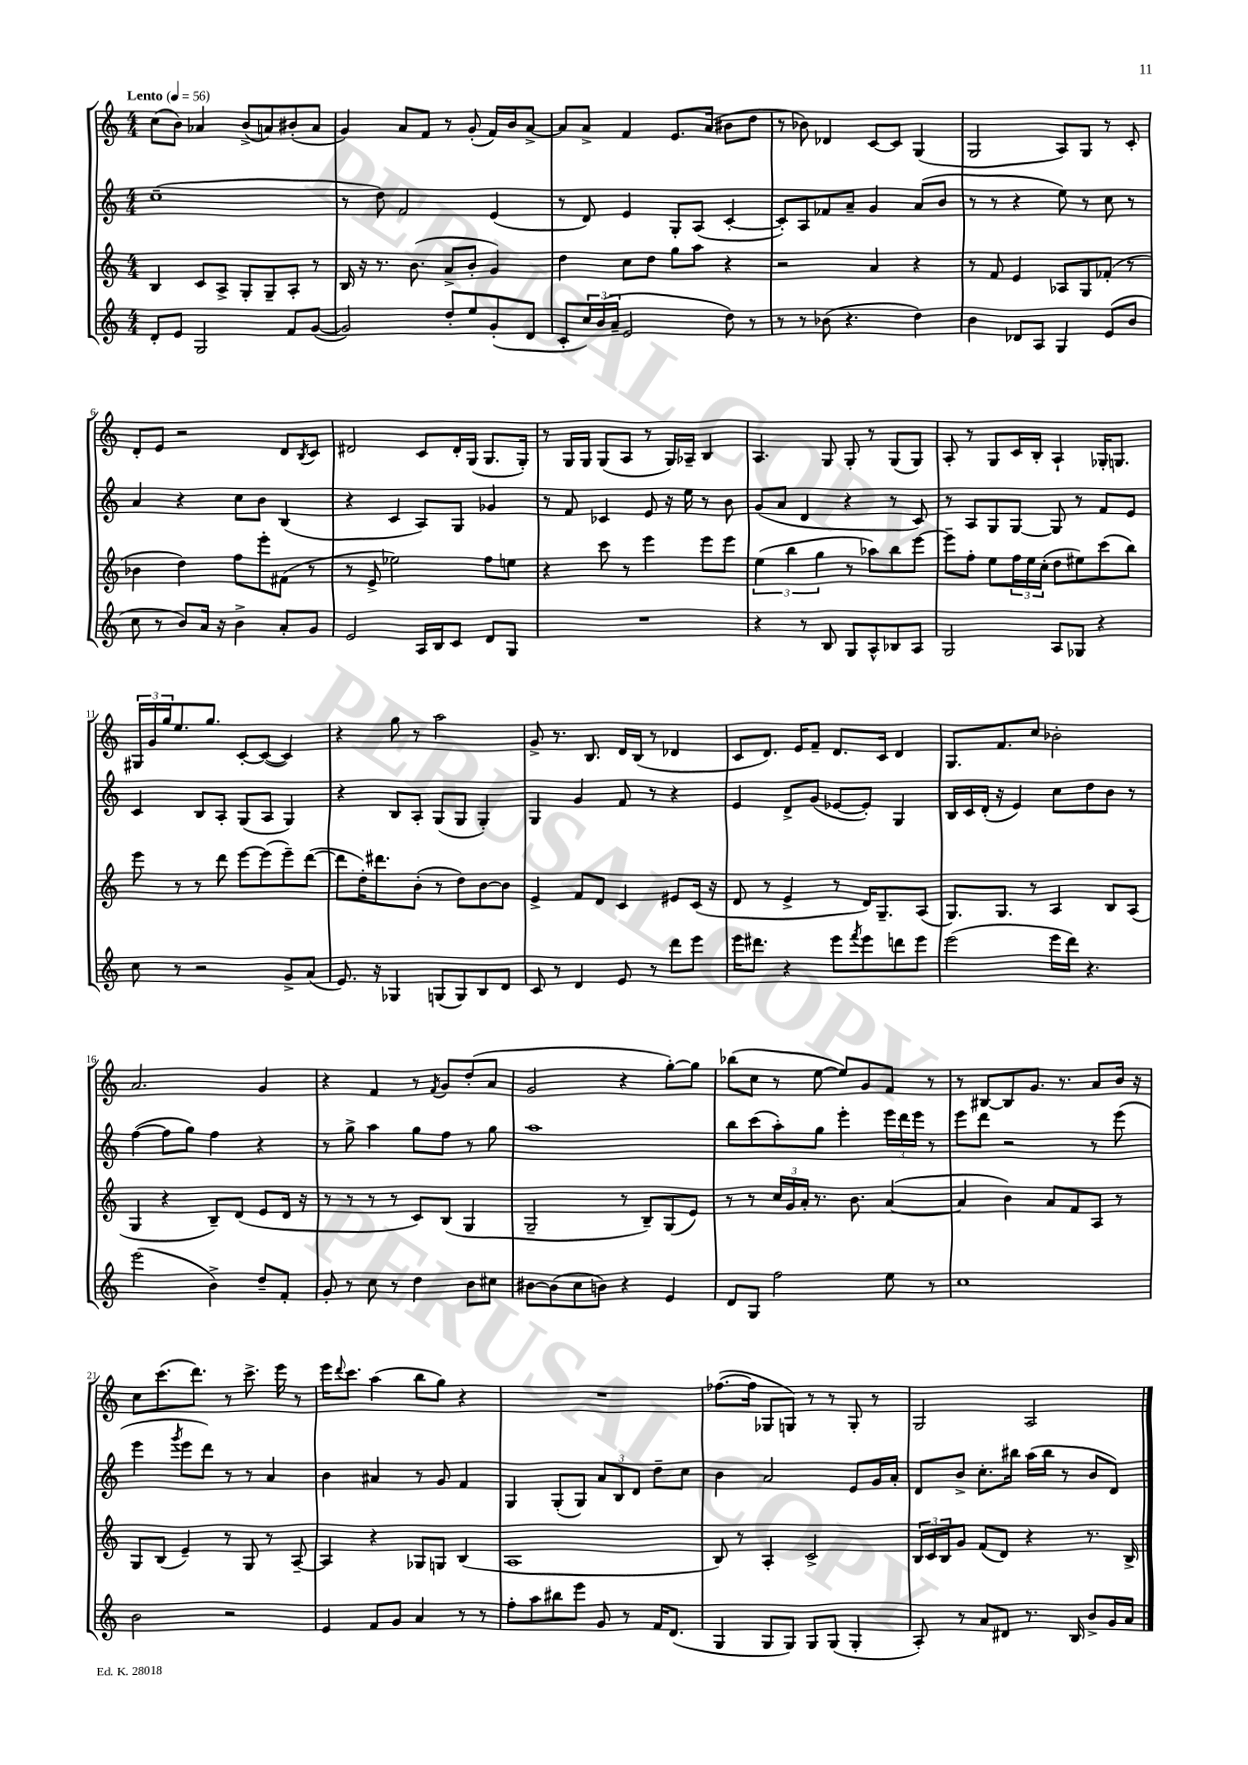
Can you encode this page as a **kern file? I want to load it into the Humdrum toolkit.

**kern	**kern	**kern	**kern
*part4	*part3	*part2	*part1
*staff4	*staff3	*staff2	*staff1
*clefG2	*clefG2	*clefG2	*clefG2
*k[]	*k[]	*k[]	*k[]
*M4/4	*M4/4	*M4/4	*M4/4
*MM56	*MM56	*MM56	*MM56
=1	=1	=1	=1
!	!	!	!LO:TX:a:B:t=Lento
8d'/L	4B/	(1cc~	(8cc\L
8e/J	.	.	8b\J)
2G/	8c/L	.	4a-X/
.	8A^/J	.	.
.	8G'/L	.	(8b^/L
.	8G~/	.	8an/)
8f/L	8A'/J	.	(8b#X'/
([8g/J	8r	.	8a/J
=2	=2	=2	=2
2g/])	16B/	8r	4g/)
.	16r	.	.
.	8.r	8dd\)	.
.	.	2f/	8a/L
.	(8.b\	.	.
.	.	.	8f/J
8dd'/L	8a^/L	.	8r
8ee/	8b'/J	.	(8g'/
(8g'/	4g/)	(4e/	16f/LL)
.	.	.	16b/J
8d/J	.	.	[8a^/J
=3	=3	=3	=3
8c'/L	4dd\	8r	8a/L]
24cc/L)	.	8d/)	8a^/J
(24b/	.	.	.
24a~/JJ	.	.	.
2e/	8cc\L	4e/	4f/
.	8dd\J	.	.
.	8gg\L	8G'/L	8.e/L
.	8aa\J	(8A/J	.
.	.	.	(16a/Jk
8dd\)	4r	[4c'/	8b#X\L
8r	.	.	8dd\J
=4	=4	=4	=4
8r	2r	8c'/L])	8r
8r	.	8A/	8b-X\)
(8b-X\	.	8f-X/	4d-X/
4.r	.	8a~/J	.
.	4a/	4g/	[8c/L
.	.	.	8c/J]
4dd\)	4r	(8a/L	(4G/
.	.	8b/J	.
=5	=5	=5	=5
4b\	8r	8r	2G/
.	8f/	8r	.
8d-X/L	4e/	4r	.
8A/J	.	.	.
4G/	8A-X/L	8ee\)	8A/L)
.	8G/	8r	8G/J
(8e/L	(8f-X'/J	8cc\	8r
8b/J	8r	8r	8c'/
!!LO:LB:g=z
=6	=6	=6	=6
8cc\	4b-X\	4a/	8d'/L
8r	.	.	8e/J
8b/L)	4dd\)	4r	2r
16a/Jk	.	.	.
16r	.	.	.
4b^\	8ff\L	8cc\L	.
.	8eee'\	8b\J	.
8a'/L	(8f#X\J	(4B/	8d/L
.	.	.	8qB/
8g/J	8r	.	8c/J
=7	=7	=7	=7
2e/	8r	4r	2d#X/
.	8e^/	.	.
.	2ee-X\)	4c/	.
16A/LL	.	8A/L)	8c/L
16B/J	.	.	.
8c/J	.	8G/J	16d#'/L
.	.	.	(16G/JJ
8d/L	8ff\L	4g-X/	8.G/L
8G/J	8een\J	.	.
.	.	.	16G'/Jk)
=8	=8	=8	=8
1r	4r	8r	8r
.	.	8f/	16G/LL
.	.	.	16G/JJ
.	8ccc\	4c-X/	(8G/L
.	8r	.	8A/J
.	4eee\	8e/	8r
.	.	16r	16G/LL)
.	.	16ee\	16A-X~/JJ
.	8eee\L	8r	4B/
.	8eee\J	8b\	.
=9	=9	=9	=9
4r	(6ee\	(8g/L	4.A/
.	.	8a/J	.
.	6bb\	.	.
8r	.	4d/	.
.	6gg\	.	.
8B/	.	.	8G/
8G/L	8r	4r	8G'/
8A^^/	8aa-X\L)	.	8r
8B-X/	8bb\	8r	(8G/L
8A/J	[8eee\J	8c/)	8G/J)
=10	=10	=10	=10
2G/	8eee~\L]	8r	8A'/
.	8ff'\J	8A/L	8r
.	8ee\L	8G/	8G/L
.	24ff\L	[8G/J	16c/L
.	24ee\	.	.
.	.	.	16B'/JJ
.	(24cc'\JJ	.	.
8A/L	8dd\L	8G/]	4A`/
8G-X/J	8ee#X\)	8r	.
4r	(8ccc\	8f/L	16G-X'/KL
.	.	.	8.Gn/J
.	8bb\J)	8e/J	.
!!LO:LB:g=z
=11	=11	=11	=11
8cc\	8eee\	4c/	24G#X/LL
.	.	.	24g/
.	.	.	24gg/J
8r	8r	.	8.ee/
2r	8r	8B/L	.
.	.	.	8.gg/J
.	8ddd\	8A'/J	.
.	[8eee\L	(8G/L	[8c'/L
.	(8eee\]	8A/J	(8c/J_
8g^/L	8eee~\)	4G/)	4c/])
(8a/J	([8ddd\J	.	.
=12	=12	=12	=12
8.e/)	8ddd\L]	4r	4r
.	16dd'\K)	.	.
16r	8.ddd#X\	.	.
4G-X/	.	8B/L	8gg\
.	(8b'\J	8A'/J	8r
(8Gn/L	8r	(8G/L	2aa\
8G/)	8dd\L)	8G/J	.
8B/	[8b\	4G'/)	.
8d/J	8b\J]	.	.
=13	=13	=13	=13
8c/	4e^/	4G/	8g^/
8r	.	.	8.r
4d/	8f/L	4g/	.
.	.	.	8.B/
.	8d/J	.	.
8e/	4c/	8f/	16d/LL
.	.	.	(16B/JJ
8r	.	8r	8r
8ddd\L	8e#X/L	4r	4d-X/
8eee\J	(16c/Jk	.	.
.	16r	.	.
=14	=14	=14	=14
16eee\KL	8d/	4e/	8c/L
8.ddd#X\J	.	.	.
.	8r	.	8.d/J)
4r	4e^/	8d^/L	.
.	.	.	16e/KL
.	.	(8g/J	8f~/J
8eee\L	8r	[8e-X/L	8.d/L
8qfff/	.	.	.
8eee\	16d/KL)	8e-'/J])	.
.	8.G~/	.	16c/Jk
8dddn\	.	4G/	4d/
8eee\J	(8A/J	.	.
=15	=15	=15	=15
(2eee\	8.G/L)	16B/LL	8.G/L
.	.	16c/	.
.	.	(16d'/JJ	.
.	8.G/J	16r	8.f/
.	.	4e/)	.
.	8r	.	8cc/J
16eee\LL	4A/	8cc\L	2b-X'\
16ddd\JJ)	.	.	.
4.r	.	8dd\	.
.	8B/L	8b\J	.
.	(8A/J	8r	.
!!LO:LB:g=z
=16	=16	=16	=16
(2eee\	4G/	([4ff\	2.a/
.	4r	8ff\L]	.
.	.	8gg\J)	.
4b^\)	8B~/L)	4ff\	.
.	(8d/J	.	.
8dd~/L	8e/L	4r	4g/
8f'/J	16d/Jk	.	.
.	16r	.	.
=17	=17	=17	=17
8g'/	8r	8r	4r
8r	8r	8gg^\	.
8cc\	8r	4aa\	4f/
8r	8r	.	.
4dd\	8c/L)	8gg\L	8r
.	.	.	8qf/
.	(8B/J	8ff\J	8g/L
8b\L	4G/	8r	(8dd'/
8cc#X\J	.	8gg\	8a/J
=18	=18	=18	=18
[8b#X\L	2G~/	1aa	2g/
(8b#\]	.	.	.
8cc\	.	.	.
8bn\J)	.	.	.
4r	8r	.	4r
.	8B~/L)	.	.
4e/	(8G/	.	[8gg'\L)
.	8e/J)	.	8gg\J]
=19	=19	=19	=19
8d/L	8r	8bb\L	(8bb-X\L
8G/J	8r	(8ccc\	8cc\J
2ff\	24cc/LL	8aa'\)	8r
.	24g/	.	.
.	24a'/JJ	.	.
.	8.r	8gg\J	[8ee\
.	.	4eee'\	8ee/L])
.	8.b\	.	.
.	.	.	8g/
8ee\	([4a/	24eee\LL	8f/J
.	.	24ddd\	.
.	.	24eee\JJ	.
8r	.	8r	8r
=20	=20	=20	=20
1cc	4a/]	8eee\L	8r
.	.	8ddd\J	[8B#X/L
.	4b\)	2r	8B#/]
.	.	.	8.g/J
.	8a/L	.	.
.	.	.	8.r
.	8f/	.	.
.	8A/J	8r	8a/L
.	8r	(8eee\	16b/Jk
.	.	.	16r
!!LO:LB:g=z
=21	=21	=21	=21
2b\	8G/L	4eee\	8cc\L
.	(8B/J	.	(8.ccc\
.	.	8qggg/	.
.	4e~/)	8eee\L	.
.	.	.	8.ddd\J)
.	.	8ddd\J)	.
2r	8r	8r	8r
.	8G/	8r	8.ccc^\
.	8r	4a/	.
.	.	.	16eee\
.	[8A~/	.	8r
=22	=22	=22	=22
4e/	4A/]	4b\	16eee\KL
.	.	.	8qqddd/
.	.	.	8.ccc\J
8f/L	4r	4a#X/	(4aa\
8g/J	.	.	.
4a/	8G-X/L	8r	8bb\L
.	8Gn/J	8g/	8gg\J)
8r	(4B/	4f/	4r
8r	.	.	.
=23	=23	=23	=23
8ff'\L	1A	4G/	1r
8aa\	.	.	.
8bb#X\	.	(8G'/L	.
8eee\J	.	8G/J)	.
8g/	.	12a/L	.
.	.	12B/	.
8r	.	.	.
.	.	12d/J	.
16f/KL	.	8dd~\L	.
(8.d/J	.	.	.
.	.	8cc\J	.
=24	=24	=24	=24
4G/	8B/)	4b\	([8.ff-X\L
.	8r	.	.
.	.	.	16ff-\Jk]
8G/L	4A'/	2a/	8G-X/L
8G/J)	.	.	8Gn/J)
8G/L	2c^/	.	8r
(8G/J	.	.	8r
4G'/	.	8e/L	8G'/
.	.	16g/L	8r
.	.	16a'/JJ	.
=25	=25	=25	=25
8A'/)	24B/LL	8d/L	2G/
.	24c/	.	.
.	24B/J	.	.
8r	8g/J	8b^/J	.
8a/L	(8f/L	8.cc'\L	.
8d#X/J	8d/J)	.	.
.	.	16bb#X\Jk	.
8.r	4r	(16aa\LL	2A/
.	.	16bb#\JJ	.
.	.	8r	.
16B/	.	.	.
8b^/L	8.r	8b/L	.
16g/L	.	8d/J)	.
16a/JJ	16B^/	.	.
==	==	==	==
*-	*-	*-	*-
